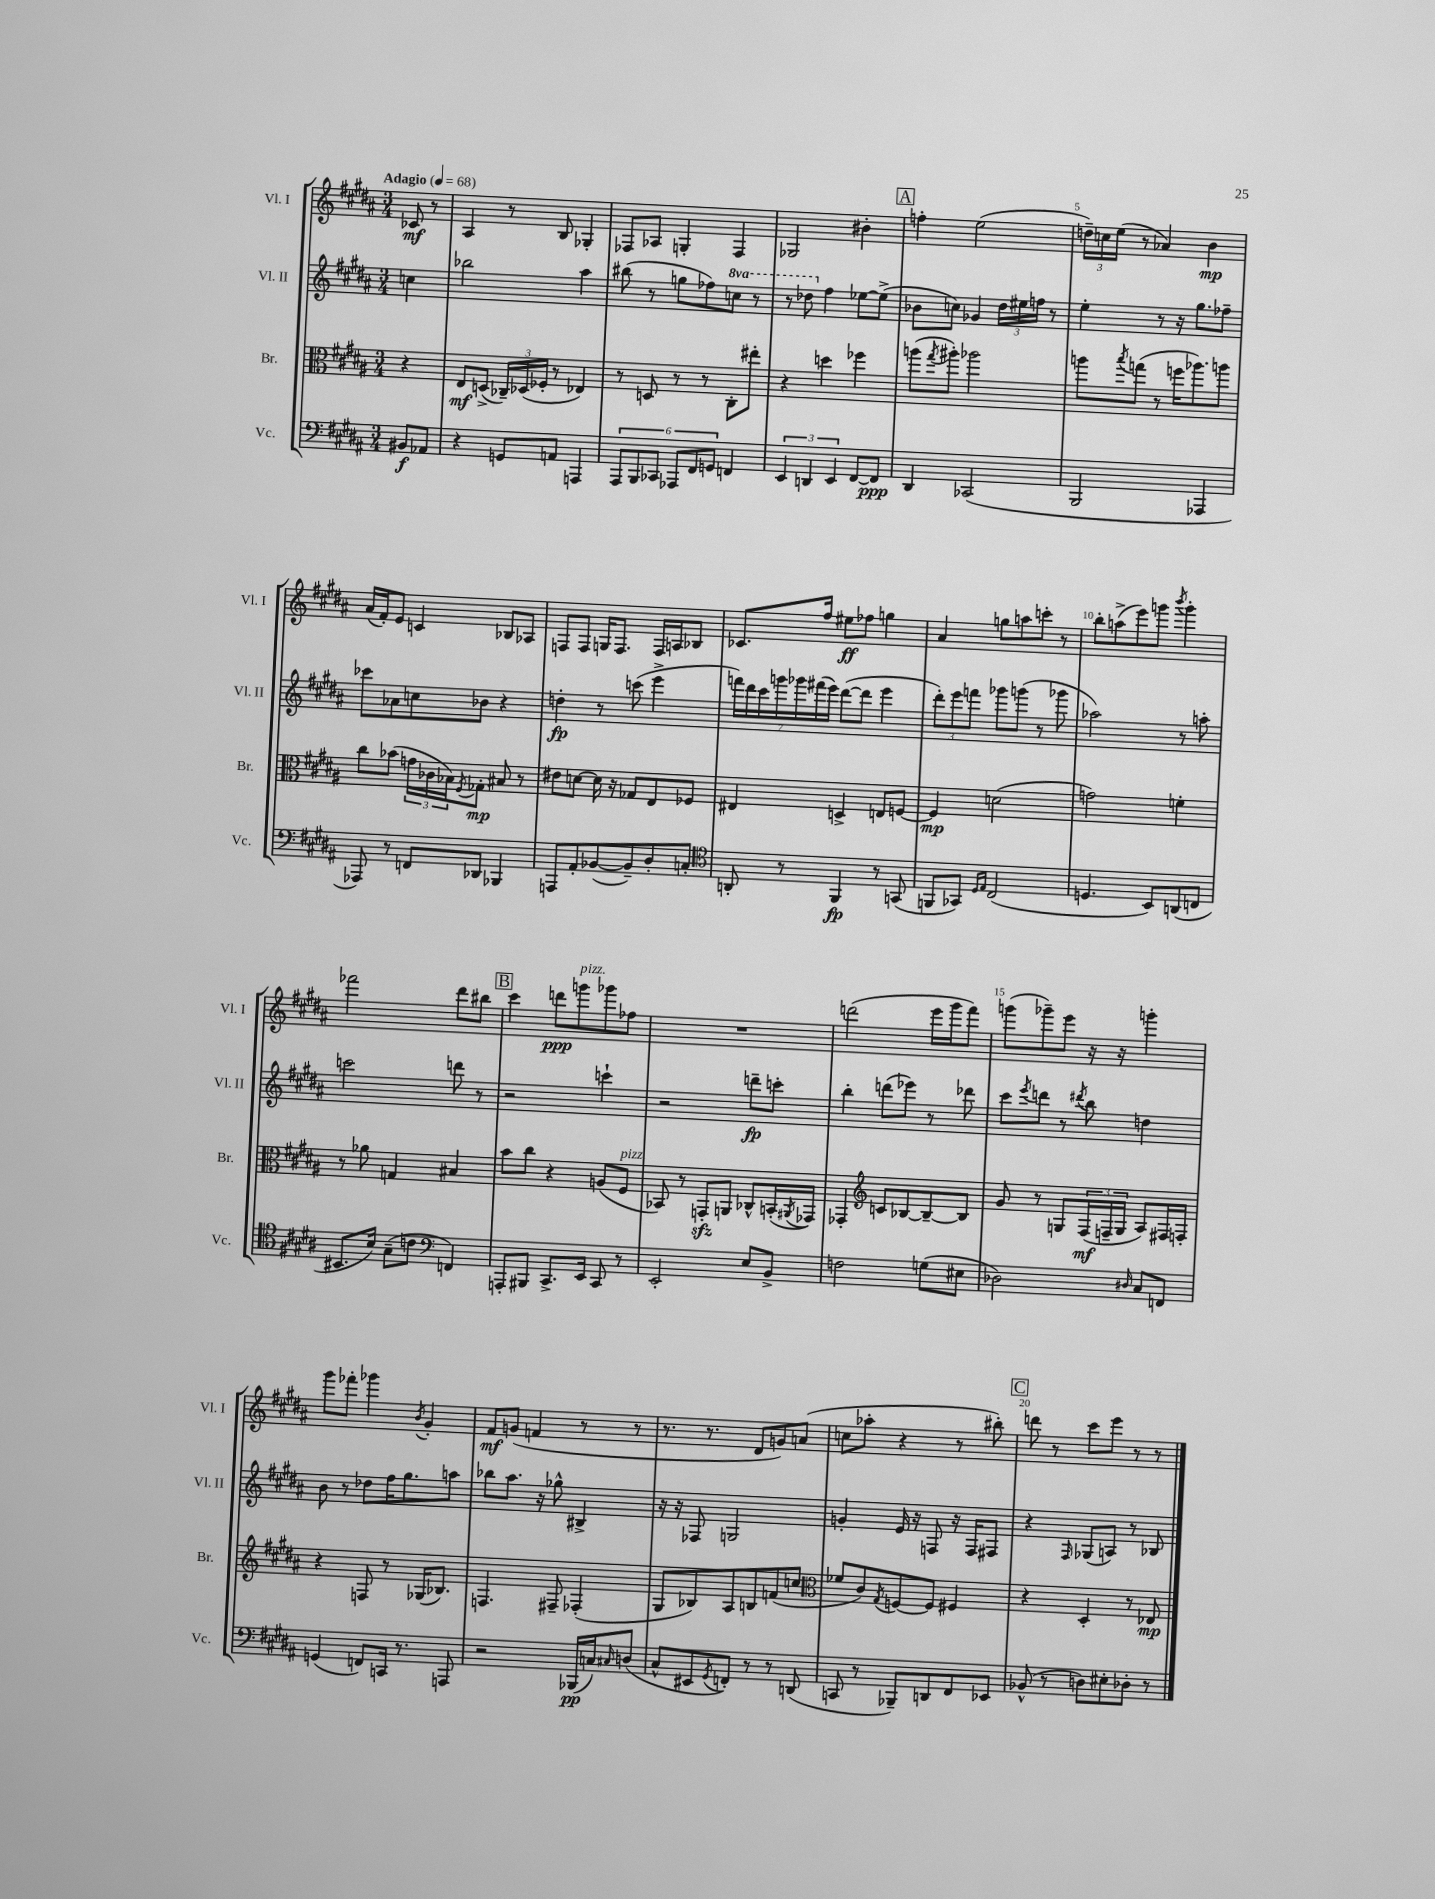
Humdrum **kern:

**kern	**kern	**kern	**kern
*staff4	*staff3	*staff2	*staff1
*clefF4	*clefC3	*clefG2	*clefG2
*k[f#c#g#d#a#]	*k[f#c#g#d#a#]	*k[f#c#g#d#a#]	*k[f#c#g#d#a#]
*M3/4	*M3/4	*M3/4	*M3/4
*MM68	*MM68	*MM68	*MM68
8BB#	4r	4cc	8c-
8AA-	.	.	8r
=	=	=	=
4r	8E	2bb-	4A#
.	(8D^	.	.
8GG	24C-~)	.	8r
.	(24D-	.	.
.	24F-'	.	.
8AA	8r	.	8B
4AAA	4E-)	4aa#	4G-'
=	=	=	=
12AAA#	8r	(8bb#	8F-
12BBB	.	.	.
.	8D	8r	8A-
12CC-	.	.	.
12AAA-	8r	8gg	4G'
12FF#	.	.	.
.	8r	8ff-)	.
12GG	.	.	.
4FF	8C#'	8ccc	4F-
.	8ee#'	8r	.
=	=	=	=
6EE	4r	8r	2G-
.	.	8ddd-	.
6DD	.	.	.
.	4dd	4ff#	.
6EE	.	.	.
[8FF#	4ff-	[8ee-	4b#'
8FF#]	.	(8ee-^]	.
=	=	=	=
4DD#	(8aa	8b-	4ff'
.	8qgg#	.	.
.	8aa#')	8cc)	.
(2CC-	2aa-	4g-	(2ee
.	.	24dd#	.
.	.	24ee#	.
.	.	24ff	.
.	.	8r	.
=	=	=	=
2BBB	8aa	4ee'	24dd~)
.	.	.	24cc
.	.	.	(24ee
.	8qbb	.	.
.	(8gg	.	8r
.	8r	8r	4a-)
.	16ff	16r	.
.	8.aa-)	8.gg#	.
4AAA-	.	.	4b
.	8aa	8ff-~	.
=	=	=	=
8AAA-)	8cc#	8ccc-	(16a#
.	.	.	16f#')
8r	(8b-	8a-	8e
8FF	24g	8cc	4c
.	24c-	.	.
.	24B-)	.	.
.	8qF#	.	.
8DD-	8G-'	8b-	.
4BBB-	8B#	4r	8B-
.	8r	.	8A-
=	=	=	=
8AAA	8e#	4dd'	8F
8AA#'	[8d	.	8F
([8BB-	16d]	8r	16G
.	16r	.	8.F
8BB-~])	8G-	(8ccc	.
8D#'	8E	4eee^	16F
.	.	.	16A
8C'	8F-	.	8B-
=	=	=	=
*clefC4	*	*	*
8AA'	4E#	28fff)	8.c-
.	.	28ddd#	.
.	.	28ccc#	.
.	.	28ggg	.
8r	.	.	.
.	.	28ggg-	.
.	.	(28fff#	.
.	.	.	16ff#
.	.	28eee)	.
4FF#	4D^	([8ddd#	8ee#
.	.	8ddd#]	8ff-
8r	8E	4eee	4gg
(8GG	[8F	.	.
=	=	=	=
8FF	4F]	12ddd#')	4a#
.	.	12eee	.
8GG-)	.	.	.
.	.	12fff	.
16qqD#	.	.	.
16qqE	.	.	.
(2C#	(2d	8ggg-	8gg
.	.	(8ggg	8aa
.	.	8r	8ccc'
.	.	8ggg-	8r
=	=	=	=
4.D	2g)	2aa-)	8bb'
.	.	.	(8aa^
.	.	.	8eee)
8BB)	.	.	8ggg
.	.	.	8qbbb
(8AA	4f'	8r	4ggg'
8C	.	8aa'	.
=	=	=	=
8.BB#	8r	2ccc	2fff-
.	8a-	.	.
16B)	.	.	.
(8G#~	4G	.	.
8c	.	.	.
*clefF4	*	*	*
4FF)	4B#	8ddd	8ddd#
.	.	8r	8bb#
=	=	=	=
8AAA'	8b	2r	4ccc#
8BBB#	8cc#	.	.
8.CC#^	4r	.	8ddd
.	.	.	8ggg
16EE	.	.	.
8CC#	(8A	4ccc`	8ggg-
8r	8F#	.	8ff-
=	=	=	=
2EE'	8BB-)	2r	2.r
.	8r	.	.
.	8GG'	.	.
.	8AA	.	.
8E	8C-^^	8ddd~	.
8BB^	(16BB'	8ccc'	.
.	8qAA#	.	.
.	16GG-)	.	.
=	=	=	=
2F	4GG-'	4bb'	(2ddd
*	*clefG2	*	*
.	8c	(8ddd	.
.	[8B-	8eee-)	.
(8G	8B-~_	8r	16eee
.	.	.	16ggg#
8E#	8B-]	8ddd-	8fff#)
=	=	=	=
2D-)	8g#	8ccc#	(8ggg
.	.	8qeee	.
.	8r	8ddd	8ggg-~)
.	8G	8r	8eee
.	.	8qddd#	.
.	(24F#	8bb	16r
.	24F~	.	.
.	.	.	16r
.	24G	.	.
16qqD#	.	.	.
8C#	8A#)	4dd	4ggg'
8FF	16F#	.	.
.	16F'	.	.
=	=	=	=
(4GG	4r	8b	8ggg#
.	.	8r	8fff-'
8FF)	8F	8dd-	4ggg-
16CC	8r	16ff#	.
8.r	.	8.gg#	.
.	.	.	8qb
.	(16G-	.	4g#'
.	8.B-)	.	.
8AAA	.	8aa	.
=	=	=	=
2r	4.F	8bb-	8f#
.	.	8.aa#	(8g
.	.	.	4f
.	.	16r	.
.	8F#~	8gg-^^	.
(16BBB-	(4F-'	4B#^	8r
16C)	.	.	.
16qqC#	.	.	.
(8D	.	.	8r
=	=	=	=
8C#^^	8G#	16r	8.r
.	.	16r	.
8EE#	8B-)	8F-	.
.	.	.	8.r
8qGG#	.	.	.
8FF')	8A#	2G	.
8r	8B	.	8d#
8r	(8f	.	8g)
(8DD	8cc	.	(8a
=	=	=	=
*	*clefC3	*	*
8CC	8f-	4g'	8cc
8r	8c#)	.	8aa-'
.	8qG#	.	.
8BBB-~)	[8F	16e	4r
.	.	16r	.
8DD	8F]	8F	.
8FF#	4F#	16r	8r
.	.	16F	.
8EE-	.	8F#	8bb#')
=	=	=	=
(8BB-^^	4r	4r	8ddd
8r	.	.	8r
.	.	16qqF#	.
8D)	4D#'	(8G-	8ccc#
8E#'	.	8A)	8eee
8D-'	8r	8r	8r
8r	8E-	8B-	8r
==	==	==	==
*-	*-	*-	*-
